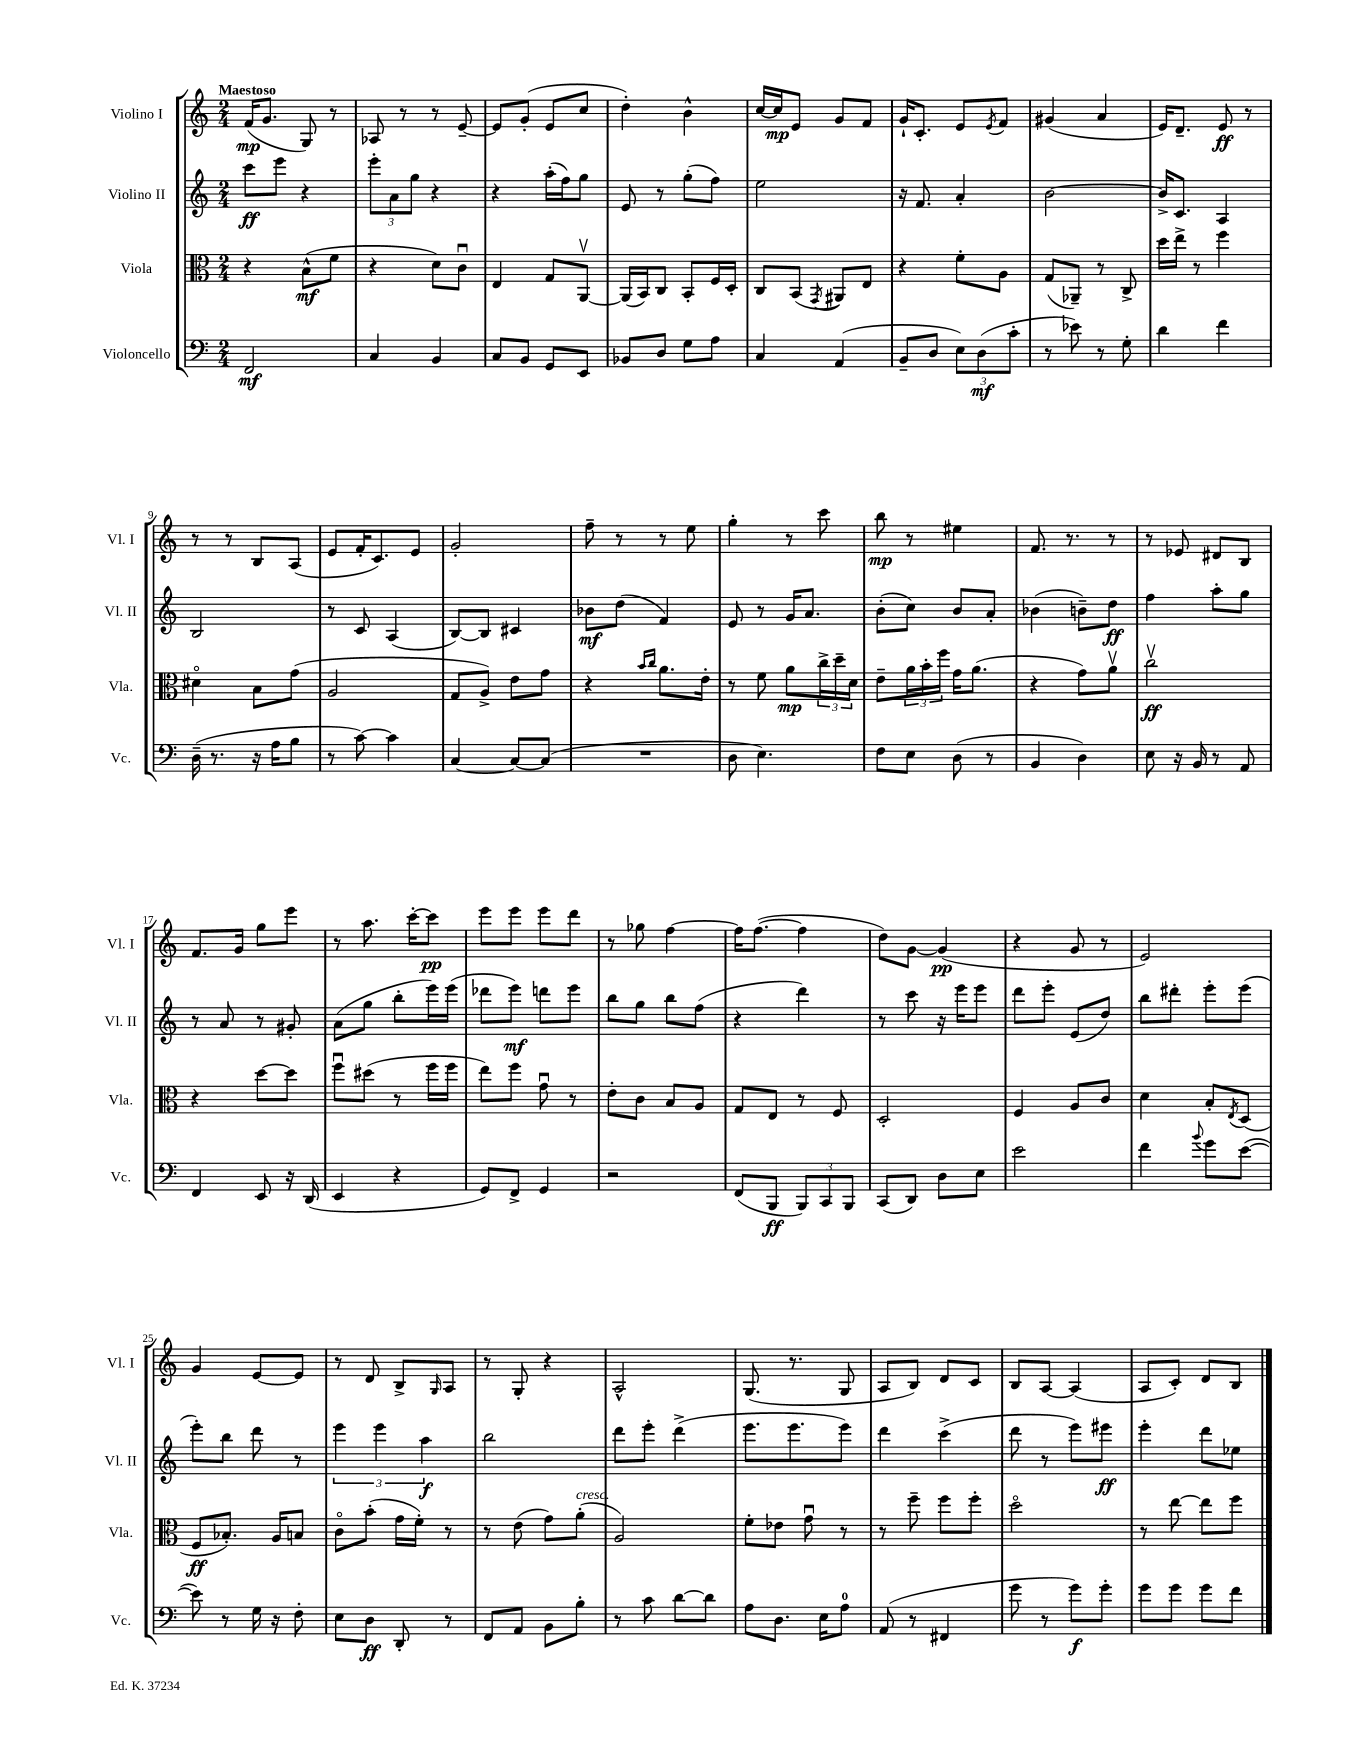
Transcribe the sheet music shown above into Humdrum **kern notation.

**kern	**dynam	**kern	**dynam	**kern	**dynam	**kern	**dynam
*part4	*part4	*part3	*part3	*part2	*part2	*part1	*part1
*staff4	*staff4	*staff3	*staff3	*staff2	*staff2	*staff1	*staff1
*I"Violoncello	*	*I"Viola	*	*I"Violino II	*	*I"Violino I	*
*I'Vc.	*	*I'Vla.	*	*I'Vl. II	*	*I'Vl. I	*
*clefF4	*	*clefC3	*	*clefG2	*	*clefG2	*
*k[]	*	*k[]	*	*k[]	*	*k[]	*
*M2/4	*	*M2/4	*	*M2/4	*	*M2/4	*
=1	=1	=1	=1	=1	=1	=1	=1
!	!	!	!	!	!	!LO:TX:a:B:t=Maestoso	!
2FF/	mf	4r	.	8ccc\L	ff	(16f/KL	mp
.	.	.	.	.	.	8.g/J	.
.	.	.	.	8eee\J	.	.	.
.	.	(8B^^\L	mf	4r	.	8G/)	.
.	.	8f\J	.	.	.	8r	.
=2	=2	=2	=2	=2	=2	=2	=2
4C/	.	4r	.	12eee'\L	.	8A-X/	.
.	.	.	.	12a\	.	.	.
.	.	.	.	.	.	8r	.
.	.	.	.	12gg\J	.	.	.
4BB/	.	8d\L)	.	4r	.	8r	.
.	.	8cu\J	.	.	.	[8e~/	.
=3	=3	=3	=3	=3	=3	=3	=3
8C/L	.	4E/	.	4r	.	8e/L]	.
8BB/J	.	.	.	.	.	(8g'/J	.
8GG/L	.	8G/L	.	(16aa'\LL	.	8e/L	.
.	.	.	.	16ff\J)	.	.	.
8EE/J	.	[8AAv/J	.	8gg\J	.	8cc/J	.
=4	=4	=4	=4	=4	=4	=4	=4
8BB-X/L	.	(16AA/LL]	.	8e/	.	4dd'\)	.
.	.	16BB/J)	.	.	.	.	.
8D/J	.	8C/J	.	8r	.	.	.
8G\L	.	8BB'/L	.	(8gg'\L	.	4b^^\	.
8A\J	.	16F/L	.	8ff\J)	.	.	.
.	.	16D'/JJ	.	.	.	.	.
=5	=5	=5	=5	=5	=5	=5	=5
4C/	.	8C/L	.	2ee\	.	[16cc/LL	.
.	.	.	.	.	.	16cc/J]	mp
.	.	(8BB/J	.	.	.	8e/J	.
.	.	8qGG/	.	.	.	.	.
(4AA/	.	8AA#X/L)	.	.	.	8g/L	.
.	.	8E/J	.	.	.	8f/J	.
=6	=6	=6	=6	=6	=6	=6	=6
8BB~/L	.	4r	.	16r	.	16g`/KL	.
.	.	.	.	8.f/	.	8.c'/J	.
8D/J	.	.	.	.	.	.	.
12E\L)	.	8f'\L	.	4a'/	.	8e/L	.
(12D\	mf	.	.	.	.	.	.
.	.	.	.	.	.	8qe/	.
.	.	8A\J	.	.	.	8f/J	.
12c'\J	.	.	.	.	.	.	.
=7	=7	=7	=7	=7	=7	=7	=7
8r	.	(8G/L	.	[2b\	.	(4g#X/	.
8e-X\)	.	8AA-X~/J)	.	.	.	.	.
8r	.	8r	.	.	.	4a/	.
8G'\	.	8C^/	.	.	.	.	.
=8	=8	=8	=8	=8	=8	=8	=8
4d\	.	16dd\LL	.	16b^/KL]	.	16e/KL)	.
.	.	16ee^\JJ	.	8.c/J	.	8.d~/J	.
.	.	8r	.	.	.	.	.
4f\	.	4ff\	.	4A/	.	8e/	ff
.	.	.	.	.	.	8r	.
!!LO:LB:g=z
=9	=9	=9	=9	=9	=9	=9	=9
(16D~\	.	4d#X\	.	2B/	.	8r	.
8.r	.	.	.	.	.	.	.
.	.	.	.	.	.	8r	.
16r	.	8B\L	.	.	.	8B/L	.
16A\KL	.	.	.	.	.	.	.
8B\J	.	(8g\J	.	.	.	(8A/J	.
=10	=10	=10	=10	=10	=10	=10	=10
8r	.	2A/	.	8r	.	8e/L	.
[8c\)	.	.	.	8c/	.	16f'/K	.
.	.	.	.	.	.	8.c/)	.
4c\]	.	.	.	(4A/	.	.	.
.	.	.	.	.	.	8e/J	.
=11	=11	=11	=11	=11	=11	=11	=11
[4C/	.	8G/L	.	[8B/L)	.	2g'/	.
.	.	8A^/J)	.	8B/J]	.	.	.
8C/L_	.	8e\L	.	4c#X/	.	.	.
(8C/J]	.	8g\J	.	.	.	.	.
=12	=12	=12	=12	=12	=12	=12	=12
2r	.	4r	.	8b-X\L	mf	8ff~\	.
.	.	.	.	(8dd\J	.	8r	.
.	.	16qqb/LL	.	.	.	.	.
.	.	16qqcc/JJ	.	.	.	.	.
.	.	8.a\L	.	4f/)	.	8r	.
.	.	.	.	.	.	8ee\	.
.	.	16e'\Jk	.	.	.	.	.
=13	=13	=13	=13	=13	=13	=13	=13
8D\	.	8r	.	8e/	.	4gg'\	.
4.E\)	.	8f\	.	8r	.	.	.
.	.	8a\L	mp	16g/KL	.	8r	.
.	.	.	.	8.a/J	.	.	.
.	.	24cc^\L	.	.	.	8ccc\	.
.	.	24dd~\	.	.	.	.	.
.	.	24d\JJ	.	.	.	.	.
=14	=14	=14	=14	=14	=14	=14	=14
8F\L	.	8e~\L	.	(8b'\L	.	8bb\	mp
8E\J	.	24a\L	.	8cc\J)	.	8r	.
.	.	24b'\	.	.	.	.	.
.	.	24ff\JJ	.	.	.	.	.
(8D\	.	16g\KL	.	8b/L	.	4ee#X\	.
.	.	(8.a\J	.	.	.	.	.
8r	.	.	.	8a'/J	.	.	.
=15	=15	=15	=15	=15	=15	=15	=15
4BB/	.	4r	.	(4b-X\	.	8.f/	.
.	.	.	.	.	.	8.r	.
4D\)	.	8g\L)	.	8bn~\L)	.	.	.
.	.	8av\J	.	8dd\J	ff	8r	.
=16	=16	=16	=16	=16	=16	=16	=16
8E\	.	2ccv\	ff	4ff\	.	8r	.
16r	.	.	.	.	.	8e-X/	.
16BB/	.	.	.	.	.	.	.
8r	.	.	.	8aa'\L	.	8d#X/L	.
8AA/	.	.	.	8gg\J	.	8B/J	.
!!LO:LB:g=z
=17	=17	=17	=17	=17	=17	=17	=17
4FF/	.	4r	.	8r	.	8.f/L	.
.	.	.	.	8a/	.	.	.
.	.	.	.	.	.	16g/Jk	.
8EE/	.	[8dd\L	.	8r	.	8gg\L	.
16r	.	8dd\J]	.	8g#X'/	.	8eee\J	.
(16DD/	.	.	.	.	.	.	.
=18	=18	=18	=18	=18	=18	=18	=18
4EE/	.	8ffu\L	.	(8a\L	.	8r	.
.	.	(8dd#X\J	.	8gg\J	.	8.aa\	.
4r	.	8r	.	8bb'\L	.	.	.
.	.	.	.	.	.	[16ccc'\KL	.
.	.	16ff\LL	.	16eee\L)	.	8ccc\J]	pp
.	.	16ff\JJ	.	(16eee\JJ	.	.	.
=19	=19	=19	=19	=19	=19	=19	=19
8GG/L)	.	8ee\L)	.	8ddd-X\L	.	8eee\L	.
8FF^/J	.	8ff\J	.	8eee\J)	mf	8eee\J	.
4GG/	.	8gu\	.	8dddn\L	.	8eee\L	.
.	.	8r	.	8eee\J	.	8ddd\J	.
=20	=20	=20	=20	=20	=20	=20	=20
2r	.	8e'\L	.	8bb\L	.	8r	.
.	.	8c\J	.	8gg\J	.	8gg-X\	.
.	.	8B/L	.	8bb\L	.	[4ff\	.
.	.	8A/J	.	(8ff\J	.	.	.
=21	=21	=21	=21	=21	=21	=21	=21
(8FF/L	.	8G/L	.	4r	.	16ff\KL]	.
.	.	.	.	.	.	([8.ff\J	.
8BBB/J	ff	8E/J	.	.	.	.	.
12BBB/L)	.	8r	.	4ddd\)	.	4ff\]	.
12CC/	.	.	.	.	.	.	.
.	.	8F/	.	.	.	.	.
12BBB/J	.	.	.	.	.	.	.
=22	=22	=22	=22	=22	=22	=22	=22
(8CC/L	.	2D'/	.	8r	.	8dd\L)	.
8DD/J)	.	.	.	8ccc\	.	[8g\J	.
8D\L	.	.	.	16r	.	(4g/]	pp
.	.	.	.	16eee\KL	.	.	.
8E\J	.	.	.	8eee\J	.	.	.
=23	=23	=23	=23	=23	=23	=23	=23
2e\	.	4F/	.	8ddd\L	.	4r	.
.	.	.	.	8eee'\J	.	.	.
.	.	8A/L	.	(8e/L	.	8g/	.
.	.	8c/J	.	8dd/J)	.	8r	.
=24	=24	=24	=24	=24	=24	=24	=24
4f\	.	4d\	.	8bb\L	.	2e/)	.
.	.	.	.	8ddd#X'\J	.	.	.
8qqb/	.	.	.	.	.	.	.
8g\L	.	8B'/L	.	8eee'\L	.	.	.
.	.	8qE/	.	.	.	.	.
([8e\J	.	(8D/J	.	(8eee\J	.	.	.
!!LO:LB:g=z
=25	=25	=25	=25	=25	=25	=25	=25
8e\])	.	8F/L	ff	8eee'\L)	.	4g/	.
8r	.	8.B-X'/J)	.	8bb\J	.	.	.
16G\	.	.	.	8ddd\	.	[8e/L	.
16r	.	16A/KL	.	.	.	.	.
8F'\	.	8Bn/J	.	8r	.	8e/J]	.
=26	=26	=26	=26	=26	=26	=26	=26
8E\L	.	8c\L	.	6eee\	.	8r	.
8D\J	ff	(8b'\J	.	.	.	8d/	.
.	.	.	.	6eee\	.	.	.
8DD'/	.	16g\LL	.	.	.	8B^/L	.
.	.	16f'\JJ)	.	.	.	.	.
.	.	.	.	6aa\	f	.	.
.	.	.	.	.	.	16qqG/	.
8r	.	8r	.	.	.	8A/J	.
=27	=27	=27	=27	=27	=27	=27	=27
8FF/L	.	8r	.	2bb\	.	8r	.
8AA/J	.	(8e\	.	.	.	8G'/	.
8BB\L	.	8g\L)	.	.	.	4r	.
!	!	!LO:TX:a:i:t=cresc.	!	!	!	!	!
8B'\J	.	(8a'\J	.	.	.	.	.
=28	=28	=28	=28	=28	=28	=28	=28
8r	.	2A/)	.	8ddd\L	.	2A^^/	.
8c\	.	.	.	8eee'\J	.	.	.
[8d\L	.	.	.	(4ddd^\	.	.	.
8d\J]	.	.	.	.	.	.	.
=29	=29	=29	=29	=29	=29	=29	=29
8A\L	.	8f'\L	.	8.eee\L	.	(8.G/	.
8.D\J	.	8e-X\J	.	.	.	.	.
.	.	.	.	8.eee\	.	8.r	.
.	.	8gu\	.	.	.	.	.
16E\KL	.	.	.	.	.	.	.
8A\J	.	8r	.	8eee\J)	.	8G/	.
=30	=30	=30	=30	=30	=30	=30	=30
(8AA/	.	8r	.	4ddd\	.	8A/L	.
8r	.	8ff~\	.	.	.	8B/J)	.
4FF#X/	.	8ff\L	.	(4ccc^\	.	8d/L	.
.	.	8ff'\J	.	.	.	8c/J	.
=31	=31	=31	=31	=31	=31	=31	=31
8g\	.	2dd\	.	8ddd\	.	8B/L	.
8r	.	.	.	8r	.	[8A/J	.
8g\L)	f	.	.	8eee\L)	.	(4A/]	.
8g'\J	.	.	.	8eee#X\J	ff	.	.
=32	=32	=32	=32	=32	=32	=32	=32
8g\L	.	8r	.	4eee'\	.	8A/L	.
8g\J	.	[8ee\	.	.	.	8c'/J)	.
8g\L	.	8ee\L]	.	8ddd\L	.	8d/L	.
8f\J	.	8ff\J	.	8ee-X\J	.	8B/J	.
==	==	==	==	==	==	==	==
*-	*-	*-	*-	*-	*-	*-	*-
